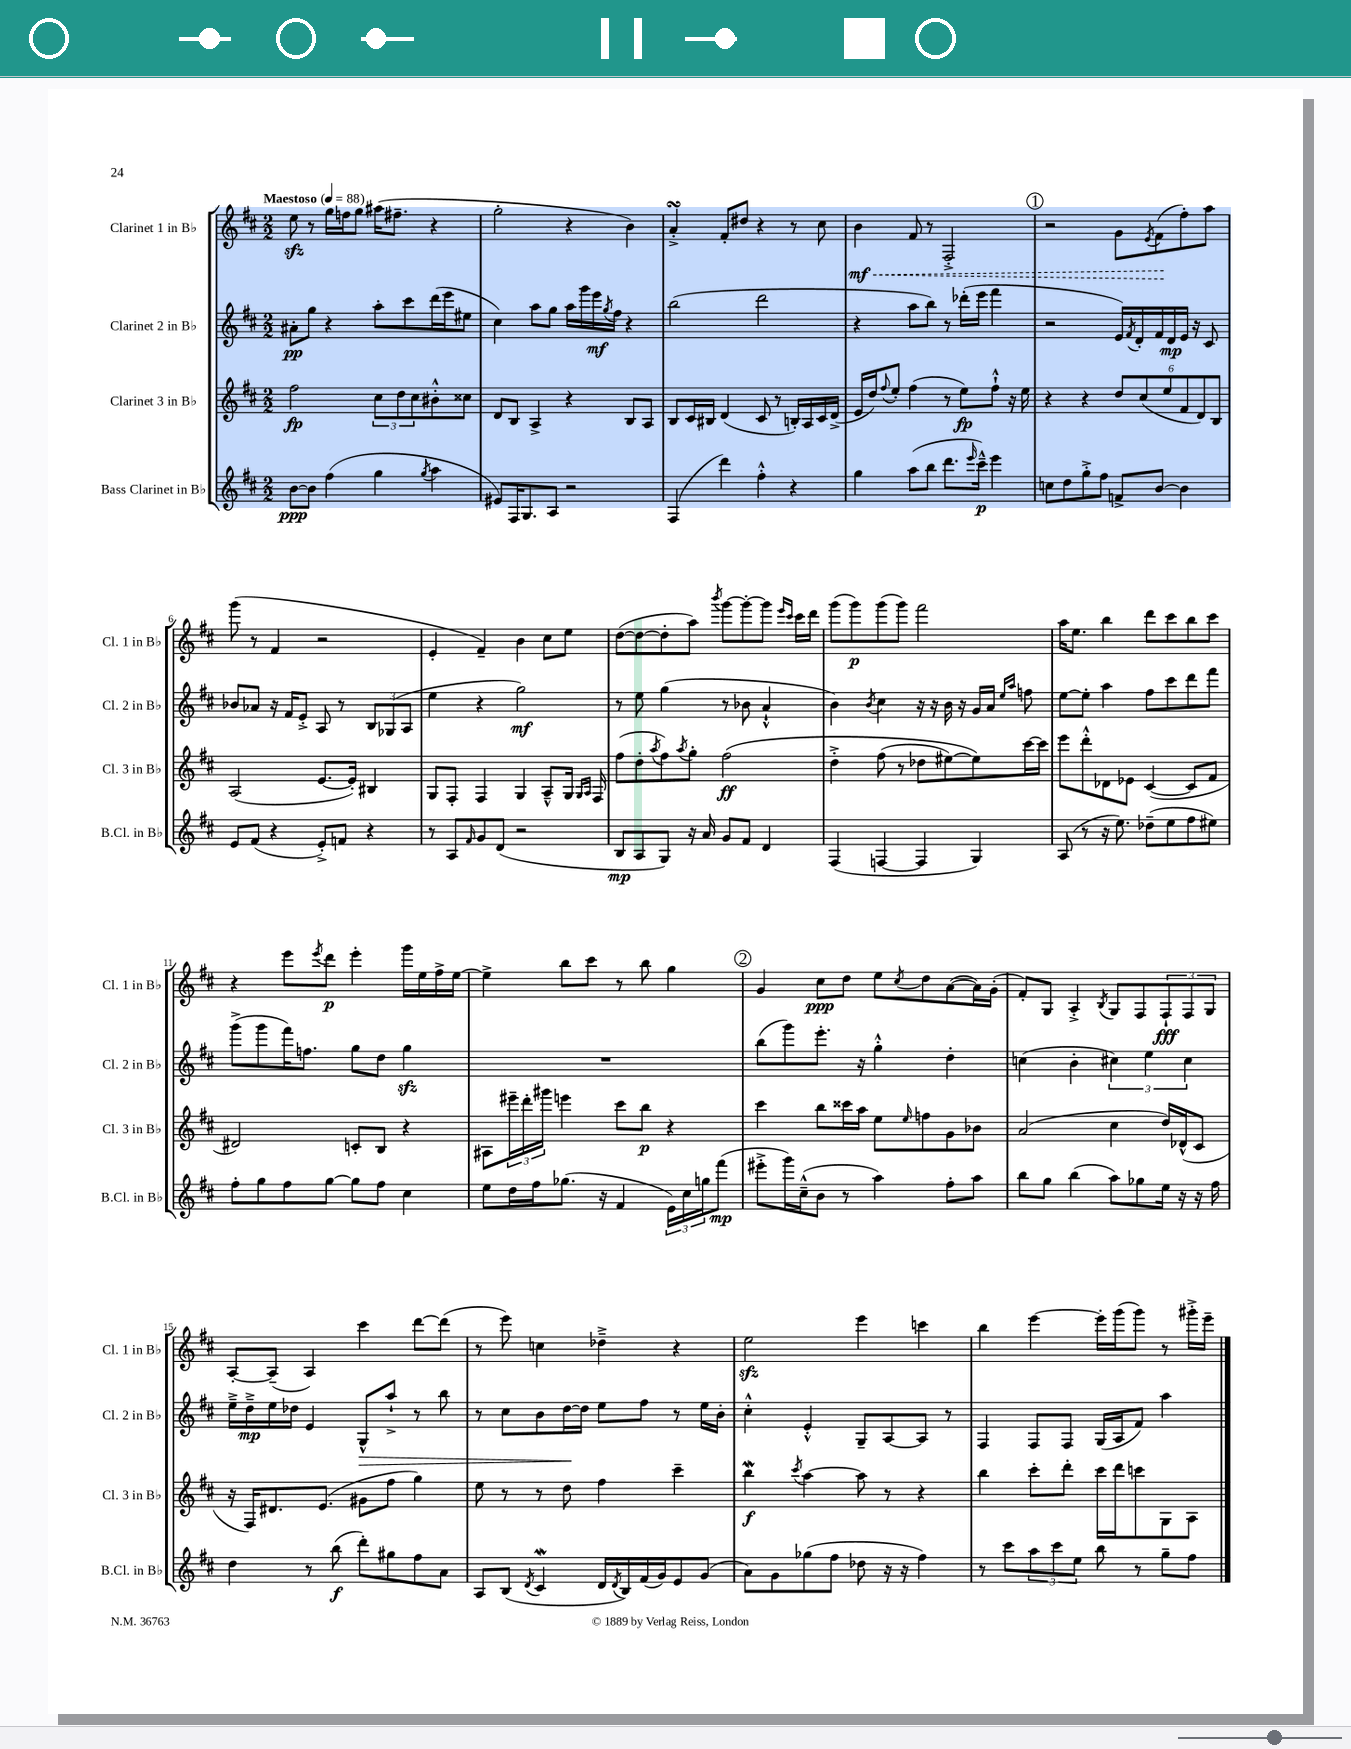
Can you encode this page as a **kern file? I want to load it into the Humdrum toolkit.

**kern	**kern	**kern	**kern
*staff4	*staff3	*staff2	*staff1
*clefG2	*clefG2	*clefG2	*clefG2
*k[f#c#]	*k[f#c#]	*k[f#c#]	*k[f#c#]
*M2/2	*M2/2	*M2/2	*M2/2
*MM88	*MM88	*MM88	*MM88
[8b\L	2ff#\	8a#'\L	8ee\
8b\]J	.	8gg\J	8r
(4ff#\	.	4r	16gg\LL
.	.	.	16ff\J
.	.	.	8gg\J
4gg\	12cc#\L	8aa'\L	(16aa#\LK
.	.	.	8.ff#~\J
.	12dd\	.	.
.	.	8ccc#\	.
.	12cc#\	.	.
8qgg/	.	.	.
4aa\	8b#'^^\	(16ddd\L	4r
.	.	16eee\J	.
.	8cc##\J	8ee#\J	.
=	=	=	=
8e#/L)	8d/L	4cc#\)	2gg'\
16F#/K	8B/J	.	.
8.G/	.	.	.
.	4A^/	8aa\L	.
8A/J	.	8gg\J	.
2r	4r	16aa\LL	4r
.	.	16ggg\	.
.	.	16eee\	.
.	.	8qgg/	.
.	.	16ff#\JJ	.
.	8B/L	4r	4b\)
.	8A/J	.	.
=	=	=	=
(4F#/	8B/L	(2bb\	4a'^/
.	16c#/L	.	.
.	16B#/JJ	.	.
4ddd\)	(4d/	.	8f#'/L
.	.	.	8dd#/J
4ff#'^^\	8c#/	2ddd\	4r
.	8r	.	.
4r	16B'/LL)	.	8r
.	16A/	.	.
.	16c#/	.	8cc#\
.	(16d^/JJ	.	.
=	=	=	=
4gg\	16e/LL	4r	4b\
.	16dd/J)	.	.
.	8qqff#/	.	.
.	8ee'/J	.	.
(8aa\L	(4ff#\	8aa\L	8f#/
8bb\J	.	8bb\J)	8r
8.ddd\L	8r	8r	2F#'^/
.	8ee\L)	(16ddd-'\LL	.
16qqeee/	.	.	.
16ccc#~^^\Jk)	.	16eee\JJ	.
4eee\	8ff#`^^\J	4fff#\	.
.	16r	.	.
.	16ee\	.	.
=	=	=	=
8cc\L	4r	2r	2r
8dd\	.	.	.
8gg'^\	4r	.	.
8ff#\J	.	.	.
8f^/L	12dd/L	16e/LL)	8g\L
.	.	8qf#/	.
.	.	16d'/	.
.	(12cc#/	.	.
.	.	.	8qe/
[8b/J	.	16f#/	(8f#\
.	12ee/	.	.
.	.	16d/	.
4b\]	12f#/	16e/JJ	8ff#'\)
.	.	16r	.
.	12d/)	.	.
.	.	8c#/	8aa\J
.	12B/J	.	.
=	=	=	=
8e/L	(2A/	8b-/L	(8ggg\
(8f#/J	.	8a-/J	8r
4r	.	16r	4f#/
.	.	16f#/LK	.
.	.	8e'^/J	.
8e'^/L)	[8.e/L	8A/	2r
8f/J	.	8r	.
.	16e'/]Jk)	.	.
4r	4B#/	12B/L	.
.	.	(12G-/	.
.	.	12A/J	.
=	=	=	=
8r	8G/L	4ee\	4e'/
8A/L	8F#'/J	.	.
16qqf#/	.	.	.
8g/	4F#/	4r	4f#~/)
(8d/J	.	.	.
2r	4G/	2gg\)	4b\
.	8A~^^/L	.	8cc#\L
.	16G/Jk	.	8ee\J
.	16qqG/LL	.	.
.	16qqA/JJ	.	.
.	16F#/	.	.
=	=	=	=
8B/L	(8ff#\L	8r	([8dd\L
8A/	8dd'\	8ee\	8dd\_
.	8qaa/	.	.
8G/J)	8ff#\)	(4gg\	8dd'\]
.	8qaa/	.	.
16r	8gg'\J	.	8aa\J)
16a/	.	.	.
.	.	.	8qbbb/
8g/L	&(2ff#\	8r	[8ggg\L
8f#/J	.	8b-\	8ggg'\_
4d/	.	4a`^^/	8ggg\]J
.	.	.	16qqeee/LL
.	.	.	16qqccc#/JJ
.	.	.	16ccc#\LL
.	.	.	16ddd\JJ
=	=	=	=
(4F#/	4dd'^\	4b\)	(8ggg\L
.	.	.	8ggg\)
.	.	8qb/	.
[4F/	(8ff#\	4cc#\	(8ggg\
.	8r	.	8ggg\J)
4F/]	8dd-\L	16r	2fff#\
.	.	16r	.
.	[8ee#\)	16b\	.
.	.	16r	.
4G/)	8ee#\]&)	16g/LL	.
.	.	16a/JJ	.
.	.	16qqee/LL	.
.	.	16qqaa/JJ	.
.	[16ccc#\L	8ff\	.
.	16ccc#\]JJ	.	.
=	=	=	=
(8A/	8eee\L	[8ee\L	16aa\LK
.	.	.	8.ee\J
8r	8ddd'^^\	8ee'\]J	.
16r	8d-\	4aa\	4bb\
8.ee\)	.	.	.
.	8e-\J	.	.
(8dd-~\L	([4c#/	8ff#\L	8ddd\L
8ee\	.	8ccc#\	8ccc#\
8ff#\	8c#/]L	8ddd\	8bb\
8ee#\J)	8f#/J	8fff#\J	8ccc#\J
=	=	=	=
8ff#'\L	2d#/)	(8ggg^\L	4r
8gg\	.	8ggg\	.
8ff#\	.	16fff#\K)	8eee\L
.	.	8.ff\J	.
.	.	.	8qeee/
[8gg\J	.	.	8ddd\J
8gg\]L	8c'/L	8gg\L	4eee'\
8ff#\J	8B/J	8dd\J	.
4cc#\	4r	4gg\	16ggg\LL
.	.	.	16ee\
.	.	.	16ff#^\
.	.	.	[16ee\JJ
=	=	=	=
8ee\L	8A#\L	1r	4ee^\]
16dd\L	24eee#~\L	.	.
.	24ddd'\	.	.
16ff#\J	.	.	.
.	24ggg#\JJ	.	.
(8.gg-\J	4eee\	.	8bb\L
.	.	.	8ccc#\J
16r	.	.	.
4f#/	8ccc#\L	.	8r
.	8bb\J	.	8bb\
24e\LL)	4r	.	4gg\
24cc#\	.	.	.
24gg\J	.	.	.
(8fff#\J	.	.	.
=	=	=	=
8eee#'^\L	4ccc#\	(8bb\L	4g/
16ggg\L)	.	8ggg\)	.
(16cc#~^^\J	.	.	.
8b\J	8bb\L	8.eee'\J	8cc#\L
8r	16ccc##\L	.	8dd\J
.	16aa\JJ	16r	.
4aa\)	8ee\L	4gg'^^\	8ee\L
.	16qqee/	.	8qcc#/
.	8ff\	.	8dd\
8ff#'\L	8g\	4dd'\	([8a\
8aa\J	8b-\J	.	16a\]L)
.	.	.	(16g'\JJ
=	=	=	=
8bb\L	(2a/	(4cc\	8f#'/L)
8gg\J	.	.	8G/J
(4bb\	.	4b'\	4A'^/
.	.	.	8qB/
8aa\L)	4cc#\	6cc#\)	8G/L
8gg-\	.	.	8F#/
.	.	6ee\	.
16ee\Jk	16dd/LL)	.	12F#`/
16r	(16d-^^/J	.	.
.	.	6cc#\	12F#/
16r	8c#/J	.	.
.	.	.	12G/J
16ff#\	.	.	.
=	=	=	=
4dd\	16r	16ee~^\LL	[8A'/L
.	16F#/LK)	16dd~^\	.
.	8.d#/	16ee\	(8A~/]J
.	.	16dd-\JJ	.
8r	.	4e/	4A/)
.	(8.e/J	.	.
(8bb\	.	.	.
8ddd'\L)	8g#\L	8G^^/L	4ccc#\
8gg#\	8ff#\J	8aa`^/J	.
8ff#\	4gg\)	8r	[8ddd\L
8a\J	.	8bb\	(8ddd\]J
=	=	=	=
8A/L	8ee\	8r	8r
(8B/J	8r	8cc#\L	8eee\)
8qd/	.	.	.
4c#/	8r	8b\	4cc\
.	8dd\	[16dd\L	.
.	.	16dd\]JJ	.
16d/LL	4ff#\	8ee\L	4dd-~^\
8qd/	.	.	.
16B/)	.	.	.
(16f#/	.	8ff#\J	.
16g/J)	.	.	.
8e/	4ccc#~\	8r	4r
(8g/J	.	16ee\LL	.
.	.	16b'\JJ	.
=	=	=	=
8a\L)	4bb\	4cc#'^^\	2ee\
8g\	.	.	.
.	8qccc#/	.	.
(8gg-\	[4aa\	4e'^^/	.
8ff#\J	.	.	.
8dd-\	8aa\]	8G~/L	4eee\
16r	8r	[8A/	.
16r	.	.	.
4ff#\)	4r	8A/]J	4ccc\
.	.	8r	.
=	=	=	=
8r	4bb\	4F#/	4bb\
8ccc#\L	.	.	.
12aa\	8ccc#'\L	8F#/L	[4eee\
12ccc#\	.	.	.
.	8ddd'\J	8F#/J	.
12ee\J	.	.	.
8bb\	16ccc#\LL	(16G/LL	16eee'\]LL
.	16ddd\J	16A/J	(16ggg\J
8r	8ccc\	8f#/J)	8ggg\J)
8gg~\L	8G\	4aa\	8r
8ff#\J	8A\J	.	16ggg#'^\LL
.	.	.	16eee~\JJ
==	==	==	==
*-	*-	*-	*-
